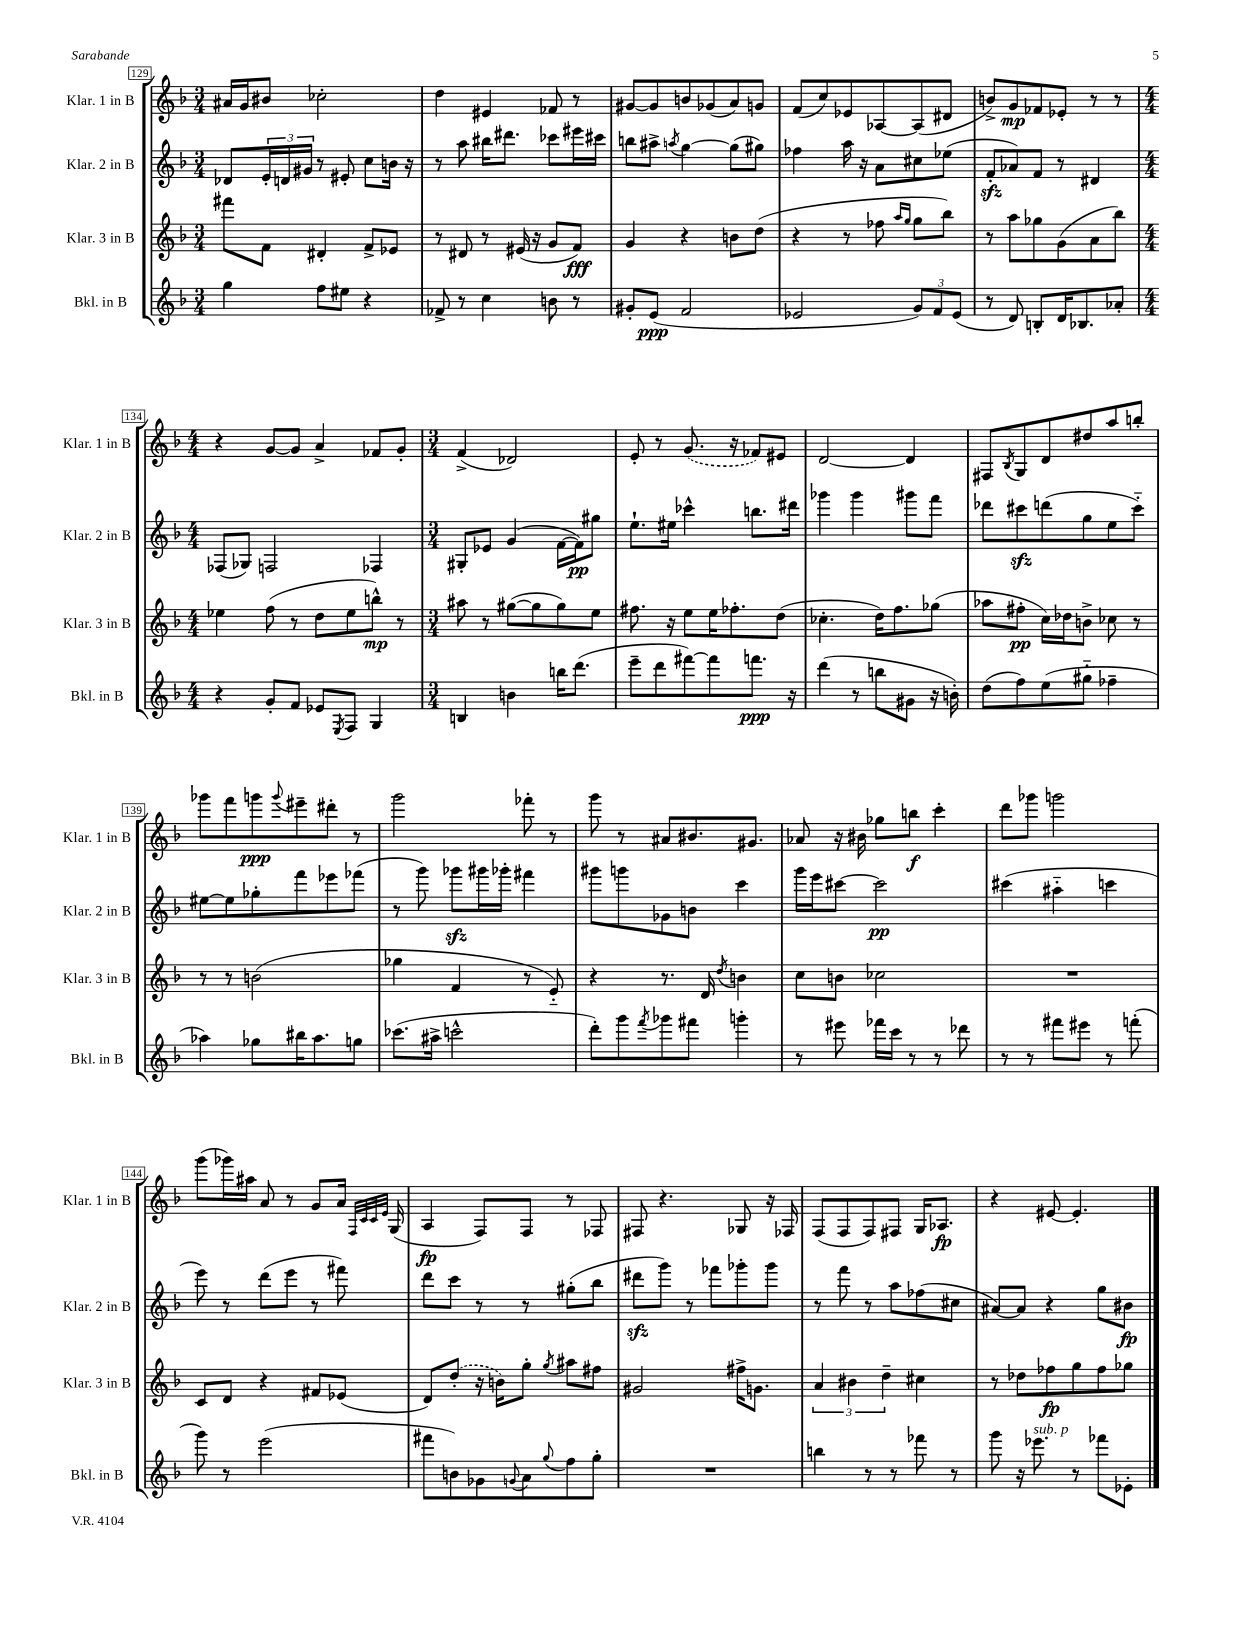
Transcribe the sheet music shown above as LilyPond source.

<<
\new StaffGroup <<
\new Staff = "s0" \with { instrumentName = "Klar. 1 in B" shortInstrumentName = "Klar. 1 in B" } {
    \clef treble \key f \major \numericTimeSignature \time 3/4
    ais'16 g'16 bis'8 ces''2-. |
    d''4 eis'4 fes'8 r8 |
    gis'8~ gis'8 b'8 ges'8( a'8) g'8 |
    f'8( c''8) ees'8 aes8~ aes8( dis'8 |
    b'8->) g'8\mp fes'8 ees'8-. r8 r8 |
    \numericTimeSignature \time 4/4 r4 g'8~ g'8 a'4-> fes'8 g'8-. |
    \numericTimeSignature \time 3/4 f'4->( des'2) |
    e'8-. r8 \once \slurDashed g'8.( r16 fes'8) eis'8 |
    d'2~ d'4 |
    fis8 \acciaccatura { bes8 } g8 d'8 dis''8 a''8 b''8-. |
    ges'''8 f'''8 g'''8\ppp \appoggiatura { g'''8 } eis'''8-- dis'''8-. r8 |
    g'''2 fes'''8-. r8 |
    g'''8 r8 ais'8 bis'8. gis'8. |
    aes'8 r16 bis'16 ges''8 b''8\f c'''4-. |
    d'''8 ges'''8 g'''2 |
    g'''8( ges'''16) ais''16 a'8 r8 g'8 a'16 \grace { f32 c'32 c'32 e'32 } g16( |
    a4\fp f8) f8 r8 fes8 |
    fis8 r4. ges8 r16 fes16 |
    f8( f8 f8) fis8 g16 aes8.\fp |
    r4 eis'8~ eis'4.-. \bar "|." |
}
\new Staff = "s1" \with { instrumentName = "Klar. 2 in B" shortInstrumentName = "Klar. 2 in B" } {
    \clef treble \key f \major \numericTimeSignature \time 3/4
    des'8 \tuplet 3/2 { e'16-. d'16 gis'16 } r8 eis'8-. c''8 b'16 r16 |
    r8 a''8 bis''16 dis'''8. ces'''8 eis'''16 cis'''16 |
    b''8 ais''8-> \acciaccatura { a''8 } g''4~ g''8( gis''8) |
    fes''4 a''16 r16 a'8 cis''8 ees''8( |
    f'8-.\sfz aes'8) f'8 r8 dis'4 |
    \numericTimeSignature \time 4/4 fes8( ges8) f2 fes4 |
    \numericTimeSignature \time 3/4 gis8-. ees'8 g'4( f'16~ f'16\pp) gis''8 |
    e''8.-! eis''16 ces'''4-^ b''8. dis'''16 |
    ges'''4 ges'''4 gis'''8 f'''8 |
    des'''8 cis'''8\sfz d'''8( g''8 e''8 cis'''8-_) |
    eis''8~ eis''8 ges''8-. f'''8 ees'''8 fes'''8( |
    r8 g'''8) ges'''8\sfz gis'''16 ges'''16-. fis'''4 |
    gis'''8 g'''8 ges'8 b'8 c'''4 |
    g'''16 e'''16 cis'''8~ cis'''2\pp |
    cis'''4( ais''4-_ c'''4 |
    e'''8) r8 d'''8( e'''8 r8 fis'''8) |
    d'''8 c'''8 r8 r8 gis''8-.( bes''8 |
    dis'''8\sfz g'''8) r8 fes'''8 ges'''8-. ges'''8 |
    r8 f'''8 r8 a''8 fes''8( cis''8 |
    ais'8~) ais'8 r4 g''8 bis'8\fp \bar "|." |
}
\new Staff = "s2" \with { instrumentName = "Klar. 3 in B" shortInstrumentName = "Klar. 3 in B" } {
    \clef treble \key f \major \numericTimeSignature \time 3/4
    fis'''8 f'8 dis'4-. f'8-> ees'8 |
    r8 dis'8 r8 eis'16( r16 g'8 f'8\fff) |
    g'4 r4 b'8 d''8( |
    r4 r8 fes''8 \grace { a''16 g''16 } g''8 bes''8) |
    r8 a''8 ges''8 g'8( a'8 bes''8) |
    \numericTimeSignature \time 4/4 ees''4 f''8( r8 d''8 ees''8 b''8-^\mp) r8 |
    \numericTimeSignature \time 3/4 ais''8 r8 gis''8~( gis''8 gis''8) e''8 |
    fis''8. r16 e''8 e''16 fes''8.-. d''8( |
    ces''4.-. d''16) f''8. ges''8( |
    aes''8 fis''8-.\pp c''16) des''16 b'8-> ces''8 r8 |
    r8 r8 b'2( |
    ges''4 f'4 r8 e'8-_) |
    r4 r8. d'16 \acciaccatura { d''8 } b'4 |
    c''8 b'8 ces''2 |
    R2. |
    c'8 d'8 r4 fis'8 ees'8( |
    d'8) \once \slurDashed d''8-.( r16 b'16) g''8-. \acciaccatura { g''8 } ais''8 fis''8 |
    gis'2 fis''16-> g'8. |
    \tuplet 3/2 { a'4 bis'4 d''4-- } cis''4 |
    r8 des''8 fes''8\fp g''8 fes''8 ges''8 \bar "|." |
}
\new Staff = "s3" \with { instrumentName = "Bkl. in B" shortInstrumentName = "Bkl. in B" } {
    \clef treble \key f \major \numericTimeSignature \time 3/4
    g''4 f''8 eis''8 r4 |
    fes'8-> r8 c''4 b'8 r8 |
    gis'8-. e'8\ppp( f'2 |
    ees'2 \tuplet 3/2 { g'8) f'8 ees'8( } |
    r8 d'8) b8-. d'16 bes8. aes'8-. |
    \numericTimeSignature \time 4/4 r4 g'8-. f'8 ees'8 \acciaccatura { e8 } f8 g4 |
    \numericTimeSignature \time 3/4 b4 b'4 b''16 d'''8.( |
    e'''8-- d'''8 fis'''8~) fis'''8 f'''8.\ppp r16 |
    d'''4( r8 b''8 gis'8 r16 b'16-.) |
    d''8( f''8) e''8( gis''8-_ fes''4-- |
    aes''4) ges''8 bis''16 aes''8. g''8 |
    ces'''8.( ais''16-> c'''2-^ |
    d'''8-.) g'''8 \acciaccatura { f'''8 } ges'''8 fis'''8 g'''4-. |
    r8 eis'''8 fes'''16 c'''16 r8 r8 des'''8 |
    r8 r8 fis'''8 eis'''8 r8 f'''8-.( |
    g'''8) r8 e'''2( |
    fis'''8 b'8) ges'8 \appoggiatura { g'8 } a'8 \appoggiatura { g''8 } f''8 g''8-. |
    R2. |
    b''4 r8 r8 fes'''8 r8 |
    g'''8 r16 ees'''8.^\markup { \italic "sub. p" } r8 fes'''8 ees'8-. \bar "|." |
}
>>
>>
\layout { \context { \Score currentBarNumber = #129 \override BarNumber.stencil = #(make-stencil-boxer 0.1 0.3 ly:text-interface::print) } }
